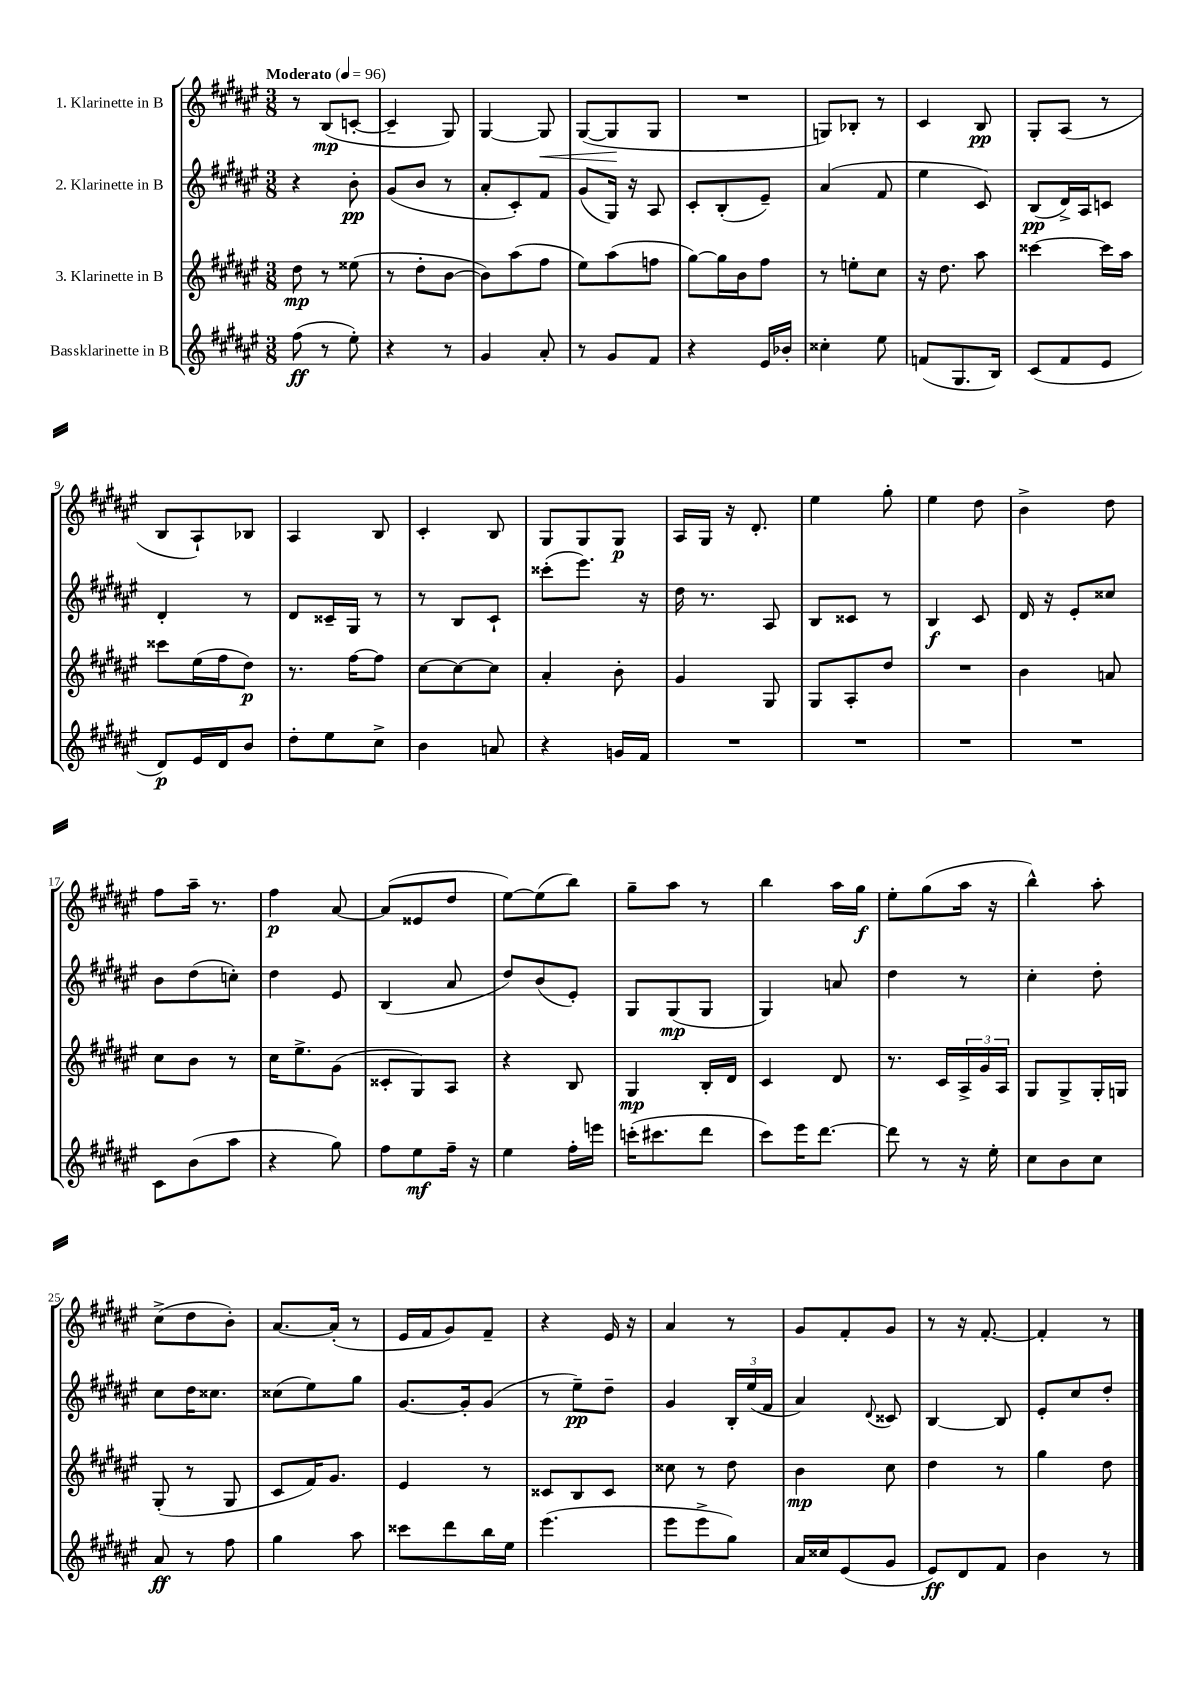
<<
\new StaffGroup <<
\new Staff = "s0" \with { instrumentName = "1. Klarinette in B" } {
    \clef treble \key fis \major \numericTimeSignature \time 3/8 \tempo "Moderato" 4 = 96
    r8 b8\mp( c'8~-. |
    c'4-- gis8) |
    gis4~ gis8\< |
    gis8~( gis8\! gis8 |
    R4. |
    g8) bes8-. r8 |
    cis'4 b8\pp |
    gis8-. ais8( r8 |
    b8 ais8-!) bes8 |
    ais4 b8 |
    cis'4-. b8 |
    gis8 gis8 gis8\p |
    ais16 gis16 r16 dis'8.-. |
    eis''4 gis''8-. |
    eis''4 dis''8 |
    b'4-> dis''8 |
    fis''8 ais''16-- r8. |
    fis''4\p ais'8~ |
    ais'8( eisis'8 dis''8 |
    eis''8~) eis''8( b''8) |
    gis''8-- ais''8 r8 |
    b''4 ais''16 gis''16\f |
    eis''8-. gis''8( ais''16 r16 |
    b''4-^) ais''8-. |
    cis''8->( dis''8 b'8-.) |
    ais'8.~ ais'16-.( r8 |
    eis'16 fis'16 gis'8) fis'8-- |
    r4 eis'16 r16 |
    ais'4 r8 |
    gis'8 fis'8-. gis'8 |
    r8 r16 fis'8.~-. |
    fis'4-. r8 \bar "|." |
}
\new Staff = "s1" \with { instrumentName = "2. Klarinette in B" } {
    \clef treble \key fis \major \numericTimeSignature \time 3/8
    r4 b'8-.\pp |
    gis'8( b'8 r8 |
    ais'8-. cis'8-.) fis'8 |
    gis'8( gis16) r16 ais8 |
    cis'8-. b8-.( eis'8--) |
    ais'4( fis'8 |
    eis''4 cis'8) |
    b8\pp( dis'16->) ais16 c'8 |
    dis'4-. r8 |
    dis'8 cisis'16-- gis16 r8 |
    r8 b8 cis'8-! |
    cisis'''8-.( eis'''8.) r16 |
    dis''16 r8. ais8 |
    b8 cisis'8 r8 |
    b4\f cis'8 |
    dis'16 r16 eis'8-. cisis''8 |
    b'8 dis''8( c''8-.) |
    dis''4 eis'8 |
    b4( ais'8 |
    dis''8) b'8( eis'8-.) |
    gis8 gis8\mp( gis8 |
    gis4) a'8 |
    dis''4 r8 |
    cis''4-. dis''8-. |
    cis''8 dis''16 cisis''8. |
    cisis''8( eis''8) gis''8 |
    gis'8.~ gis'16-. gis'8( |
    r8 eis''8--\pp) dis''8-- |
    gis'4 \tuplet 3/2 { b16-. eis''16( fis'16 } |
    ais'4) \appoggiatura { dis'8 } cisis'8 |
    b4~ b8 |
    eis'8-. cis''8 dis''8-. \bar "|." |
}
\new Staff = "s2" \with { instrumentName = "3. Klarinette in B" } {
    \clef treble \key fis \major \numericTimeSignature \time 3/8
    dis''8\mp r8 eisis''8( |
    r8 dis''8-. b'8~ |
    b'8) ais''8( fis''8 |
    eis''8) ais''8( f''8 |
    gis''8~) gis''16 b'16 fis''8 |
    r8 e''8-. cis''8 |
    r16 dis''8. ais''8 |
    cisis'''4~ cisis'''16 ais''16 |
    cisis'''8 eis''16( fis''16 dis''8\p) |
    r8. fis''16~ fis''8 |
    cis''8~ cis''8~ cis''8 |
    ais'4-. b'8-. |
    gis'4 gis8 |
    gis8 ais8-. dis''8 |
    R4. |
    b'4 a'8 |
    cis''8 b'8 r8 |
    cis''16 eis''8.-> gis'8( |
    cisis'8-. gis8) ais8 |
    r4 b8 |
    gis4\mp b16-. dis'16 |
    cis'4 dis'8 |
    r8. cis'16 \tuplet 3/2 { ais16-> gis'16 ais16 } |
    gis8 gis8-> gis16-. g16 |
    gis8-.( r8 gis8 |
    cis'8 fis'16) gis'8. |
    eis'4 r8 |
    cisis'8 b8 cisis'8 |
    cisis''8 r8 dis''8 |
    b'4\mp cis''8 |
    dis''4 r8 |
    gis''4 dis''8 \bar "|." |
}
\new Staff = "s3" \with { instrumentName = "Bassklarinette in B" } {
    \clef treble \key fis \major \numericTimeSignature \time 3/8
    fis''8\ff( r8 eis''8-.) |
    r4 r8 |
    gis'4 ais'8-. |
    r8 gis'8 fis'8 |
    r4 eis'16 bes'16-. |
    cisis''4-. eis''8 |
    f'8( gis8. b16) |
    cis'8( fis'8 eis'8 |
    dis'8\p) eis'16 dis'16 b'8 |
    dis''8-. eis''8 cis''8-> |
    b'4 a'8 |
    r4 g'16 fis'16 |
    R4. |
    R4. |
    R4. |
    R4. |
    cis'8 b'8( ais''8 |
    r4 gis''8) |
    fis''8 eis''8\mf fis''16-- r16 |
    eis''4 fis''16-. e'''16 |
    c'''16-.( cis'''8. dis'''8 |
    cis'''8) eis'''16 dis'''8.~ |
    dis'''8 r8 r16 eis''16-. |
    cis''8 b'8 cis''8 |
    ais'8\ff r8 fis''8 |
    gis''4 ais''8 |
    cisis'''8 dis'''8 b''16 eis''16 |
    eis'''4.( |
    eis'''8 eis'''8-> gis''8) |
    ais'16 cisis''16 eis'8( gis'8 |
    eis'8\ff) dis'8 fis'8 |
    b'4 r8 \bar "|." |
}
>>
>>
